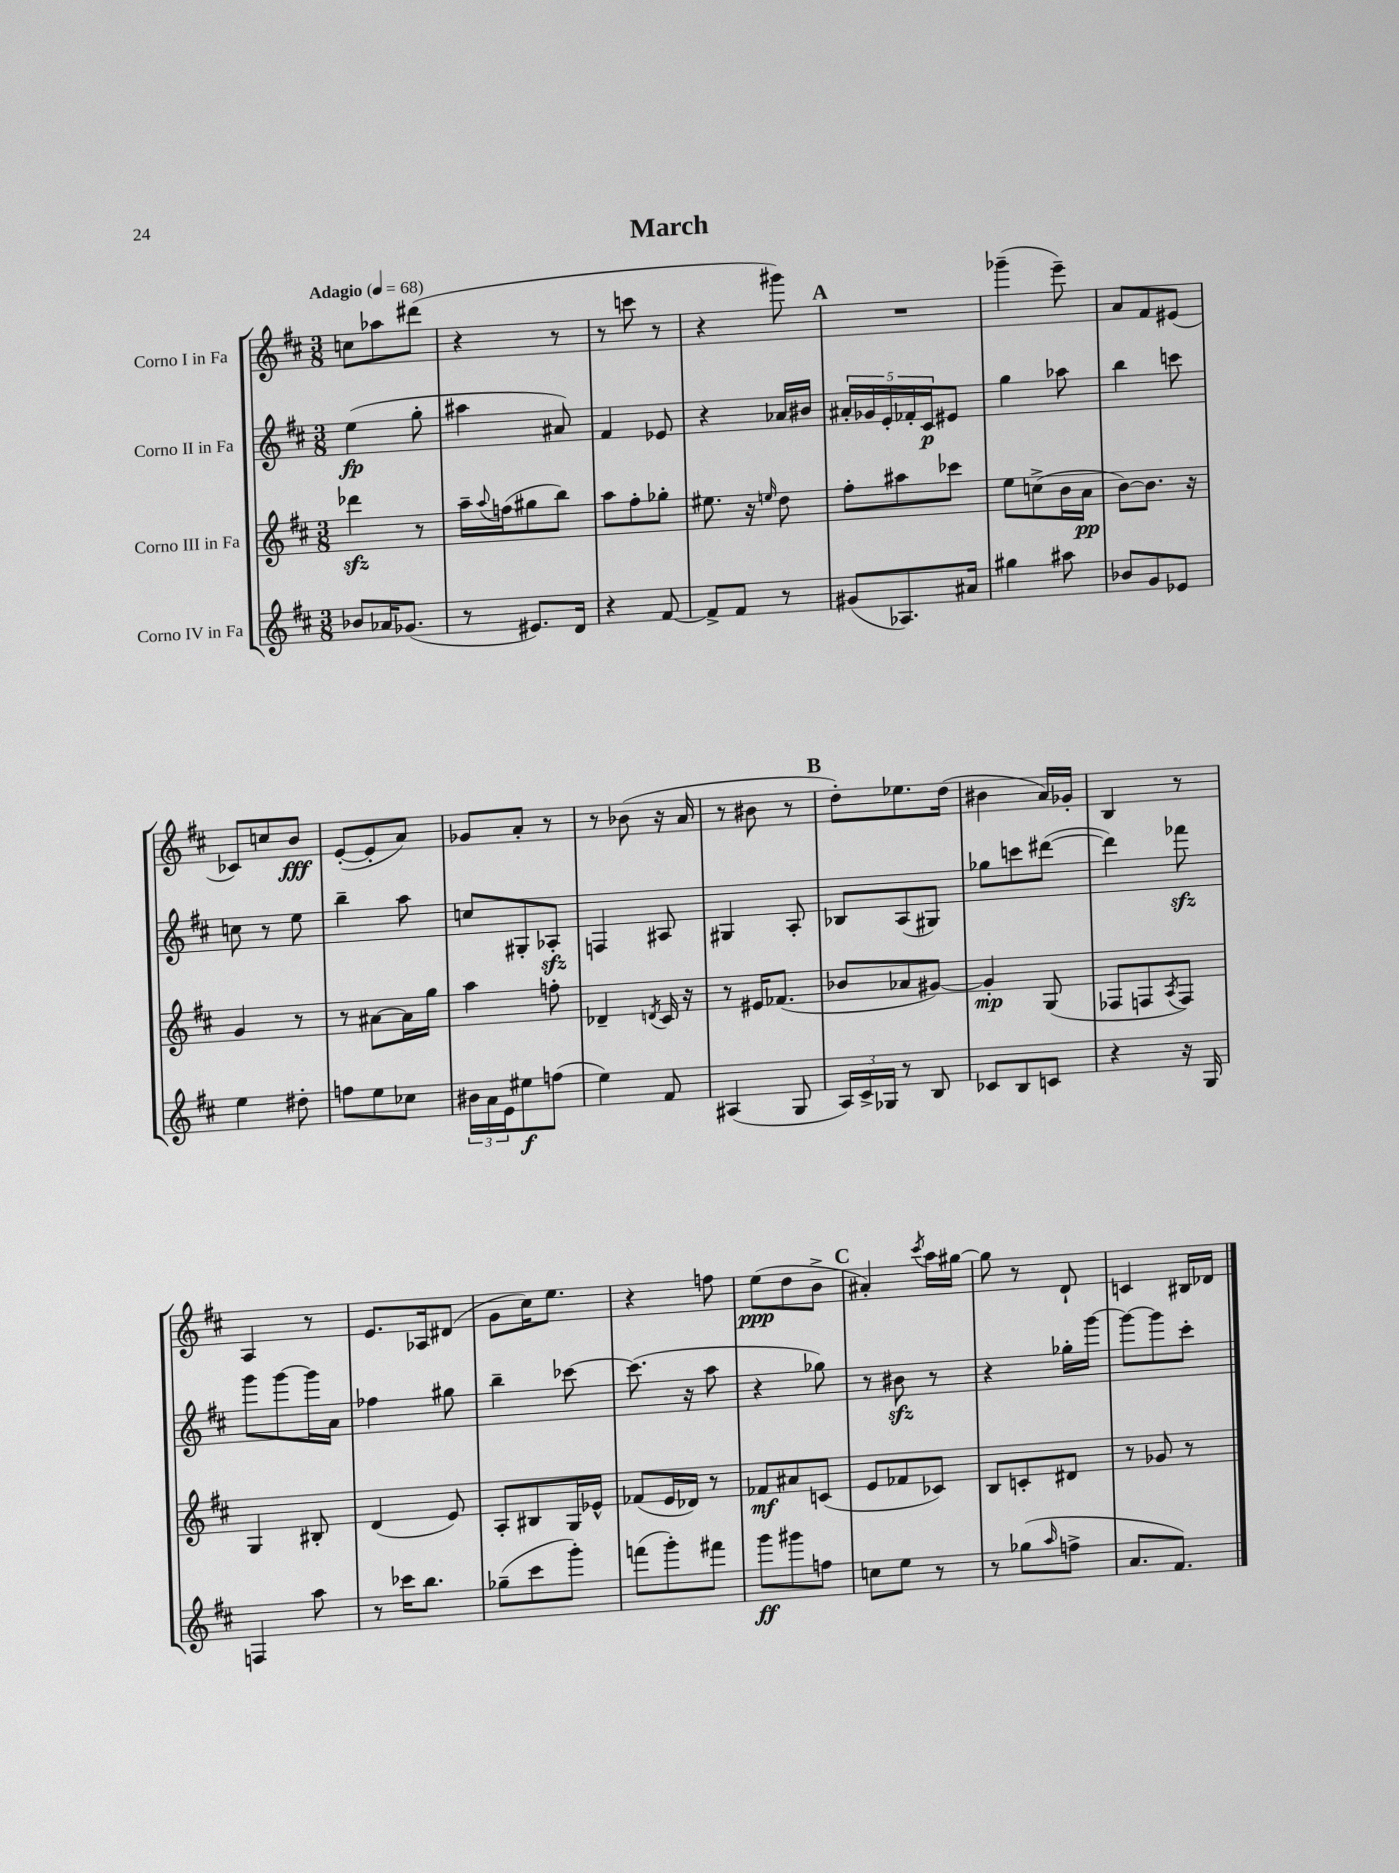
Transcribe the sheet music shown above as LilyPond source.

\header { title = "March" }
<<
\new StaffGroup <<
\new Staff = "s0" \with { instrumentName = "Corno I in Fa" } {
    \clef treble \key d \major \numericTimeSignature \time 3/8 \tempo "Adagio" 4 = 68
    c''8 aes''8 dis'''8( |
    r4 r8 |
    r8 c'''8 r8 |
    r4 gis'''8) |
    \mark \markup { \bold "A" } R4. |
    ges'''4--( e'''8--) |
    a'8 fis'8 eis'8( |
    ces'8) c''8 b'8\fff |
    e'8~-.( e'8-. a'8) |
    ges'8 a'8-. r8 |
    r8 bes'8( r16 a'16 |
    r8 bis'8 r8 |
    \mark \markup { \bold "B" } d''8-.) ees''8. d''16( |
    bis'4 a'16) ges'16-. |
    b4 r8 |
    a4 r8 |
    e'8. aes16 dis'8( |
    g'8 cis''16) e''8. |
    r4 f''8 |
    e''8\ppp( d''8 b'8-> |
    \mark \markup { \bold "C" } ais'4-.) \acciaccatura { cis'''8 } a''16 gis''16~ |
    gis''8 r8 d'8-! |
    c'4 bis16 des'16 \bar "|." |
}
\new Staff = "s1" \with { instrumentName = "Corno II in Fa" } {
    \clef treble \key d \major \numericTimeSignature \time 3/8
    e''4\fp( g''8-. |
    ais''4 ais'8) |
    fis'4 ees'8 |
    r4 aes'16 bis'16 |
    \mark \markup { \bold "A" } \tuplet 5/4 { ais'16-. ges'16 e'16-. fes'16-. cis'16\p } eis'8 |
    g''4 aes''8 |
    b''4 c'''8 |
    c''8 r8 e''8 |
    b''4-- a''8 |
    c''8 gis8-. aes8-.\sfz |
    f4 ais8 |
    gis4 a8-. |
    \mark \markup { \bold "B" } bes8 a8( gis8) |
    ges''8 c'''8 dis'''8~( |
    dis'''4) fes'''8\sfz |
    g'''8 g'''8~ g'''16 a'16 |
    fes''4 gis''8 |
    b''4-- ces'''8~ |
    ces'''8.( r16 a''8 |
    r4 ges''8) |
    \mark \markup { \bold "C" } r8 bis'8\sfz r8 |
    r4 ges''16-. g'''16~ |
    g'''8~ g'''8 cis'''8-. \bar "|." |
}
\new Staff = "s2" \with { instrumentName = "Corno III in Fa" } {
    \clef treble \key d \major \numericTimeSignature \time 3/8
    des'''4\sfz r8 |
    a''16-- \appoggiatura { a''8 } f''16( gis''8 b''8) |
    a''8 fis''8-. ges''8-. |
    eis''8. r16 \grace { e''16 } d''8 |
    \mark \markup { \bold "A" } fis''8-. ais''8 ces'''8 |
    e''8 c''8->( b'16 a'16\pp |
    b'8~) b'8. r16 |
    g'4 r8 |
    r8 ais'8~ ais'16 g''16 |
    a''4 f''8-. |
    des'4-- \acciaccatura { d'8 } cis'16 r16 |
    r8 eis'16 fes'8.( |
    \mark \markup { \bold "B" } bes'8 aes'8 gis'8~) |
    gis'4-.\mp g8( |
    fes8 f8 \acciaccatura { a8 } f8) |
    g4 bis8-. |
    d'4( e'8) |
    a8-. bis8 g16 ees'16-^ |
    fes'8( e'16 des'16) r8 |
    fes'8\mf ais'8 c'8( |
    \mark \markup { \bold "C" } e'8 fes'8 ces'8) |
    b8 c'8-. dis'8 |
    r8 ges'8 r8 \bar "|." |
}
\new Staff = "s3" \with { instrumentName = "Corno IV in Fa" } {
    \clef treble \key d \major \numericTimeSignature \time 3/8
    bes'8 aes'16 ges'8.( |
    r8 eis'8.) d'16 |
    r4 fis'8~ |
    fis'8-> fis'8 r8 |
    \mark \markup { \bold "A" } gis'8( aes8.) ais'16 |
    gis''4 ais''8 |
    bes'8 g'8 ees'8 |
    e''4 dis''8-. |
    f''8 e''8 ces''8 |
    \tuplet 3/2 { bis'16 a'16 e'16 } eis''8\f f''8( |
    e''4) fis'8 |
    ais4( g8 |
    \mark \markup { \bold "B" } \tuplet 3/2 { a16) cis'16-> ges16 } r8 b8 |
    ces'8 b8 c'8 |
    r4 r16 g16 |
    f4 a''8 |
    r8 ces'''16 b''8. |
    ges''8--( cis'''8 g'''8-.) |
    f'''8( g'''8-.) fis'''8 |
    g'''8\ff gis'''8 f''8 |
    \mark \markup { \bold "C" } c''8 e''8 r8 |
    r8 ges''8( \grace { a''16 } f''8-> |
    a'8. fis'8.) \bar "|." |
}
>>
>>
\layout { \context { \Score \remove "Bar_number_engraver" } }
